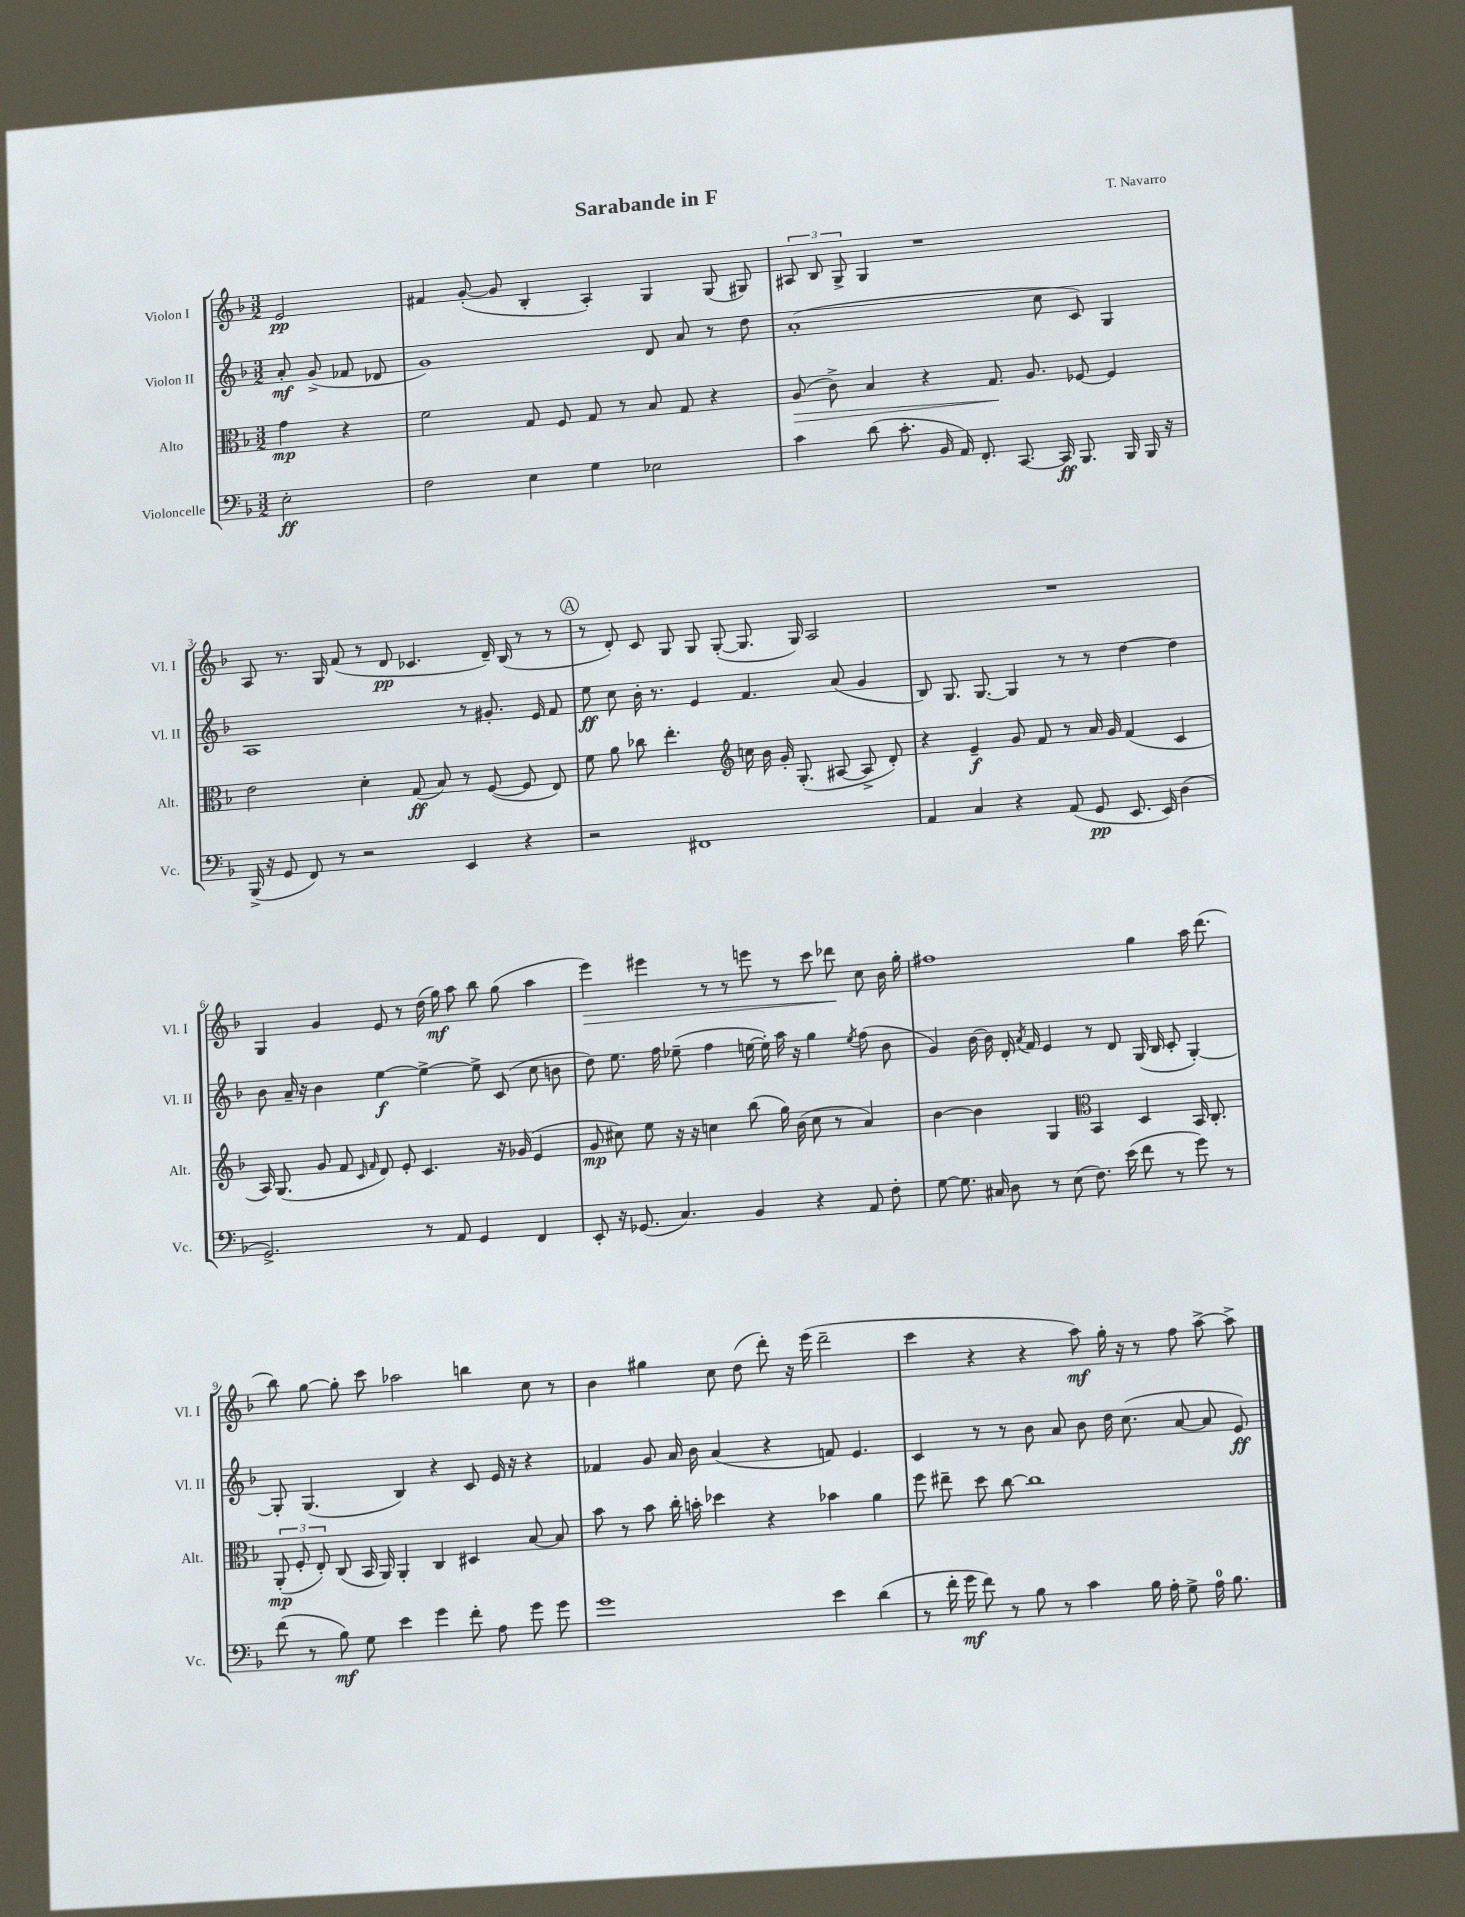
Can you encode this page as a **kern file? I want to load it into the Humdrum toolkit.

**kern	**dynam	**kern	**dynam	**kern	**dynam	**kern	**dynam
*part4	*part4	*part3	*part3	*part2	*part2	*part1	*part1
*staff4	*staff4	*staff3	*staff3	*staff2	*staff2	*staff1	*staff1
*I"Violoncelle	*	*I"Alto	*	*I"Violon II	*	*I"Violon I	*
*I'Vc.	*	*I'Alt.	*	*I'Vl. II	*	*I'Vl. I	*
*clefF4	*	*clefC3	*	*clefG2	*	*clefG2	*
*k[b-]	*	*k[b-]	*	*k[b-]	*	*k[b-]	*
*M3/2	*	*M3/2	*	*M3/2	*	*M3/2	*
=	=	=	=	=	=	=	=
2E'\	ff	4g\	mp	8a'/	mf	2e/	pp
.	.	.	.	(8g^/	.	.	.
.	.	4r	.	8f-X/	.	.	.
.	.	.	.	8d-X/	.	.	.
=1	=1	=1	=1	=1	=1	=1	=1
2F\	.	2f\	.	1g)	.	4f#X/	.
.	.	.	.	.	.	([8g'/	.
.	.	.	.	.	.	8g/]	.
4E\	.	8G/	.	.	.	4B-'/	.
.	.	8F/	.	.	.	.	.
4G\	.	8G/	.	.	.	4A'/)	.
.	.	8r	.	.	.	.	.
2E-X\	.	8B-/	.	8d/	.	4G/	.
.	.	8G/	.	8a/	.	.	.
.	.	4r	.	8r	.	(8G/	.
.	.	.	.	8dd\	.	8G#X/)	.
=2	=2	=2	=2	=2	=2	=2	=2
!	!	!	!LO:HP:b	!	!	!	!
4c\	.	(8A/	>	(1a'	.	12A#X/	.
.	.	.	.	.	.	12B-/	.
.	.	8c^\)	.	.	.	.	.
.	.	.	.	.	.	12G^/	.
(8d\	.	4B-/	.	.	.	4G/	.
8.c'\	.	.	.	.	.	.	.
.	.	4r	.	.	.	1r	.
16BB-/	.	.	.	.	.	.	.
16AA/)	.	.	.	.	.	.	.
8.FF'/	.	.	.	.	.	.	.
.	.	8.G/	.	.	.	.	.
[8.CC/	.	.	.	.	.	.	.
.	.	8.A/	]	.	.	.	.
.	.	.	.	8cc\	.	.	.
16CC/]	ff	.	.	.	.	.	.
8.BBB-/	.	[8F-X/	.	8c/)	.	.	.
.	.	4F-/]	.	4G/	.	.	.
16BBB-/	.	.	.	.	.	.	.
16BBB-/	.	.	.	.	.	.	.
16r	.	.	.	.	.	.	.
!!LO:LB:g=z
=3	=3	=3	=3	=3	=3	=3	=3
(16BBB-^/	.	2e\	.	1A	.	8A/	.
16r	.	.	.	.	.	.	.
8GG/	.	.	.	.	.	8.r	.
8FF/)	.	.	.	.	.	.	.
.	.	.	.	.	.	16G/	.
8r	.	.	.	.	.	(8f/	.
2r	.	4d'\	.	.	.	8r	.
.	.	.	.	.	.	8d/	pp
.	.	(8G/	ff	.	.	4.c-X/	.
.	.	8B-/)	.	.	.	.	.
4EE/	.	8r	.	8r	.	.	.
.	.	([8F/	.	8.g#X'/	.	16d~/)	.
.	.	.	.	.	.	(16B-/	.
4r	.	8F/]	.	.	.	8r	.
.	.	.	.	16e/	.	.	.
.	.	8E/)	.	8f/	.	8r	.
!!LO:REH:place=s1:t=A
=4	=4	=4	=4	=4	=4	=4	=4
2r	.	8f\	.	8ee\	ff	8r	.
.	.	8a\	.	8cc\	.	8d'/)	.
.	.	8cc-X\	.	16b-'\	.	8c/	.
.	.	.	.	8.r	.	.	.
.	.	4.ee'\	.	.	.	8G/	.
1FF#X	.	.	.	4e/	.	8G/	.
.	.	.	.	.	.	([8G'/	.
*	*	*clefG2	*	*	*	*	*
.	.	16ccn\	.	4.f/	.	8.G/]	.
.	.	16b-\	.	.	.	.	.
.	.	16g'/	.	.	.	.	.
.	.	(8.G'/	.	.	.	16G/)	.
.	.	.	.	.	.	2A/	.
.	.	[8A#X/	.	(8a/	.	.	.
.	.	8A#^/]	.	4g/	.	.	.
.	.	8d'/)	.	.	.	.	.
=5	=5	=5	=5	=5	=5	=5	=5
4AA/	.	4r	.	8B-/)	.	1.r	.
.	.	.	.	8.G/	.	.	.
4C/	.	4e~/	f	.	.	.	.
.	.	.	.	[8.G/	.	.	.
4r	.	8g/	.	4G/]	.	.	.
.	.	8f/	.	.	.	.	.
(8AA/	.	8r	.	8r	.	.	.
8GG/	pp	16a/	.	8r	.	.	.
.	.	16g/	.	.	.	.	.
8.EE/	.	(4f/	.	[4dd\	.	.	.
16EE/)	.	.	.	.	.	.	.
(4D\	.	4c/	.	4dd\]	.	.	.
!!LO:LB:g=z
=6	=6	=6	=6	=6	=6	=6	=6
2.GG^/)	.	16A/)	.	8b-\	.	4G/	.
.	.	(8.G/	.	.	.	.	.
.	.	.	.	16a~/	.	.	.
.	.	.	.	16r	.	.	.
.	.	8g/	.	4b-\	.	4g/	.
.	.	8f/	.	.	.	.	.
.	.	16qqc/	.	.	.	.	.
.	.	16qqf/	.	.	.	.	.
.	.	8d/)	.	[4ee\	f	8e/	.
.	.	8e'/	.	.	.	8r	.
8r	.	4.c/	.	4ee^\_	.	(16dd\	.
.	.	.	.	.	.	16gg\)	mf
8AA/	.	.	.	.	.	8aa\	.
4GG/	.	.	.	8ee^\]	.	8bb-\	.
.	.	16r	.	(8c/	.	(8gg\	.
.	.	(16g-X/	.	.	.	.	.
4FF/	.	4e/	.	8cc\	.	4aa\	.
.	.	.	.	8bn\	.	.	.
=7	=7	=7	=7	=7	=7	=7	=7
!	!	!	!	!	!	!	!LO:HP:b
8EE'/	.	8g/	mp	8dd\)	.	4eee\)	>
16r	.	8cc#X\)	.	8.ee\	.	.	.
(8.GG-X/	.	.	.	.	.	.	.
.	.	8ee\	.	.	.	4eee#X\	.
.	.	.	.	16ff\	.	.	.
4.C/)	.	16r	.	(8ee-X~\	.	.	.
.	.	16r	.	.	.	.	.
.	.	4ccn\	.	4ff\	.	8r	.
.	.	.	.	.	.	8r	.
4BB-/	.	(8bb-\	.	[16een\	.	8eeen\	.
.	.	.	.	16ee'\])	.	.	.
.	.	16gg\)	.	16aa\	.	8r	.
.	.	(16b-\	.	16r	.	.	.
4r	.	8cc\	.	4gg\	.	8ccc\	.
.	.	8r	.	.	.	8ddd-X\	.
.	.	.	.	8qee/	.	.	.
8AA/	.	4a/)	.	(8ff\	.	8cc\	]
8F'\	.	.	.	8b-\	.	16b-\	.
.	.	.	.	.	.	16gg'\	.
=8	=8	=8	=8	=8	=8	=8	=8
[8G\	.	[4b-\	.	4g/)	.	1ff#X	.
8.G\]	.	.	.	.	.	.	.
.	.	4b-\]	.	[16b-\	.	.	.
16C#X/	.	.	.	16b-\]	.	.	.
8D\	.	.	.	16d'/	.	.	.
.	.	.	.	8qa/	.	.	.
.	.	.	.	16f/	.	.	.
8r	.	4G/	.	4e/	.	.	.
(8E\	.	.	.	.	.	.	.
*	*	*clefC3	*	*	*	*	*
8.F\)	.	4BB-/	.	8r	.	.	.
.	.	.	.	8d/	.	.	.
(16e\	.	.	.	.	.	.	.
8f\	.	4D/	.	(16G/	.	4gg\	.
.	.	.	.	16B-/	.	.	.
8r	.	.	.	8c'/	.	.	.
8g\)	.	16BB-/	.	[4G'/)	.	16aa\	.
.	.	8.C'/	.	.	.	(8.ddd\	.
8r	.	.	.	.	.	.	.
!!LO:LB:g=z
=9	=9	=9	=9	=9	=9	=9	=9
(8f\	.	(12AA'/	mp	8G'/]	.	8bb-\)	.
.	.	12F'/	.	.	.	.	.
8r	.	.	.	(4.G/	.	[8gg\	.
.	.	12E'/)	.	.	.	.	.
8B-\)	mf	(8C/	.	.	.	8gg'\]	.
8G\	.	16BB-/	.	.	.	8ccc\	.
.	.	16AA/)	.	.	.	.	.
4e\	.	4AA'/	.	4B-/)	.	2aa-X\	.
4g\	.	4C/	.	4r	.	.	.
8f'\	.	4D#X/	.	8c/	.	4bbn\	.
8A\	.	.	.	16e/	.	.	.
.	.	.	.	16r	.	.	.
8g\	.	[8B-/	.	4r	.	8cc\	.
8g\	.	8B-/]	.	.	.	8r	.
=10	=10	=10	=10	=10	=10	=10	=10
1g	.	8b-\	.	4f-X/	.	4b-\	.
.	.	8r	.	.	.	.	.
.	.	8b-\	.	8g/	.	4gg#X\	.
.	.	16cc'\	.	16a/	.	.	.
.	.	16bn'\	.	16b-\	.	.	.
.	.	4dd-X\	.	(4a/	.	8cc\	.
.	.	.	.	.	.	(8dd\	.
.	.	4r	.	4r	.	8ddd'\)	.
.	.	.	.	.	.	16r	.
.	.	.	.	.	.	(16eee\	.
4e\	.	4b-X\	.	8fn/)	.	2ddd~\	.
.	.	.	.	4.e/	.	.	.
(4d\	.	4a\	.	.	.	.	.
=11	=11	=11	=11	=11	=11	=11	=11
8r	.	8ff\	.	4c/	.	4ccc\	.
16f'\	.	8ee#X~\	.	.	.	.	.
16g\	mf	.	.	.	.	.	.
8f\)	.	8dd\	.	8r	.	4r	.
8r	.	[8cc\	.	8r	.	.	.
8B-\	.	1cc]	.	8b-\	.	4r	.
8r	.	.	.	8a/	.	.	.
4c\	.	.	.	8b-\	.	8aa\)	mf
.	.	.	.	16dd\	.	16gg'\	.
.	.	.	.	(8.cc\	.	16r	.
16B-\	.	.	.	.	.	8r	.
16A'\	.	.	.	.	.	.	.
8G^\	.	.	.	[8a/	.	8ff\	.
16A\	.	.	.	8a/]	.	[8aa^\	.
8.B-\	.	.	.	.	.	.	.
.	.	.	.	8e/)	ff	8aa^\]	.
==	==	==	==	==	==	==	==
*-	*-	*-	*-	*-	*-	*-	*-
